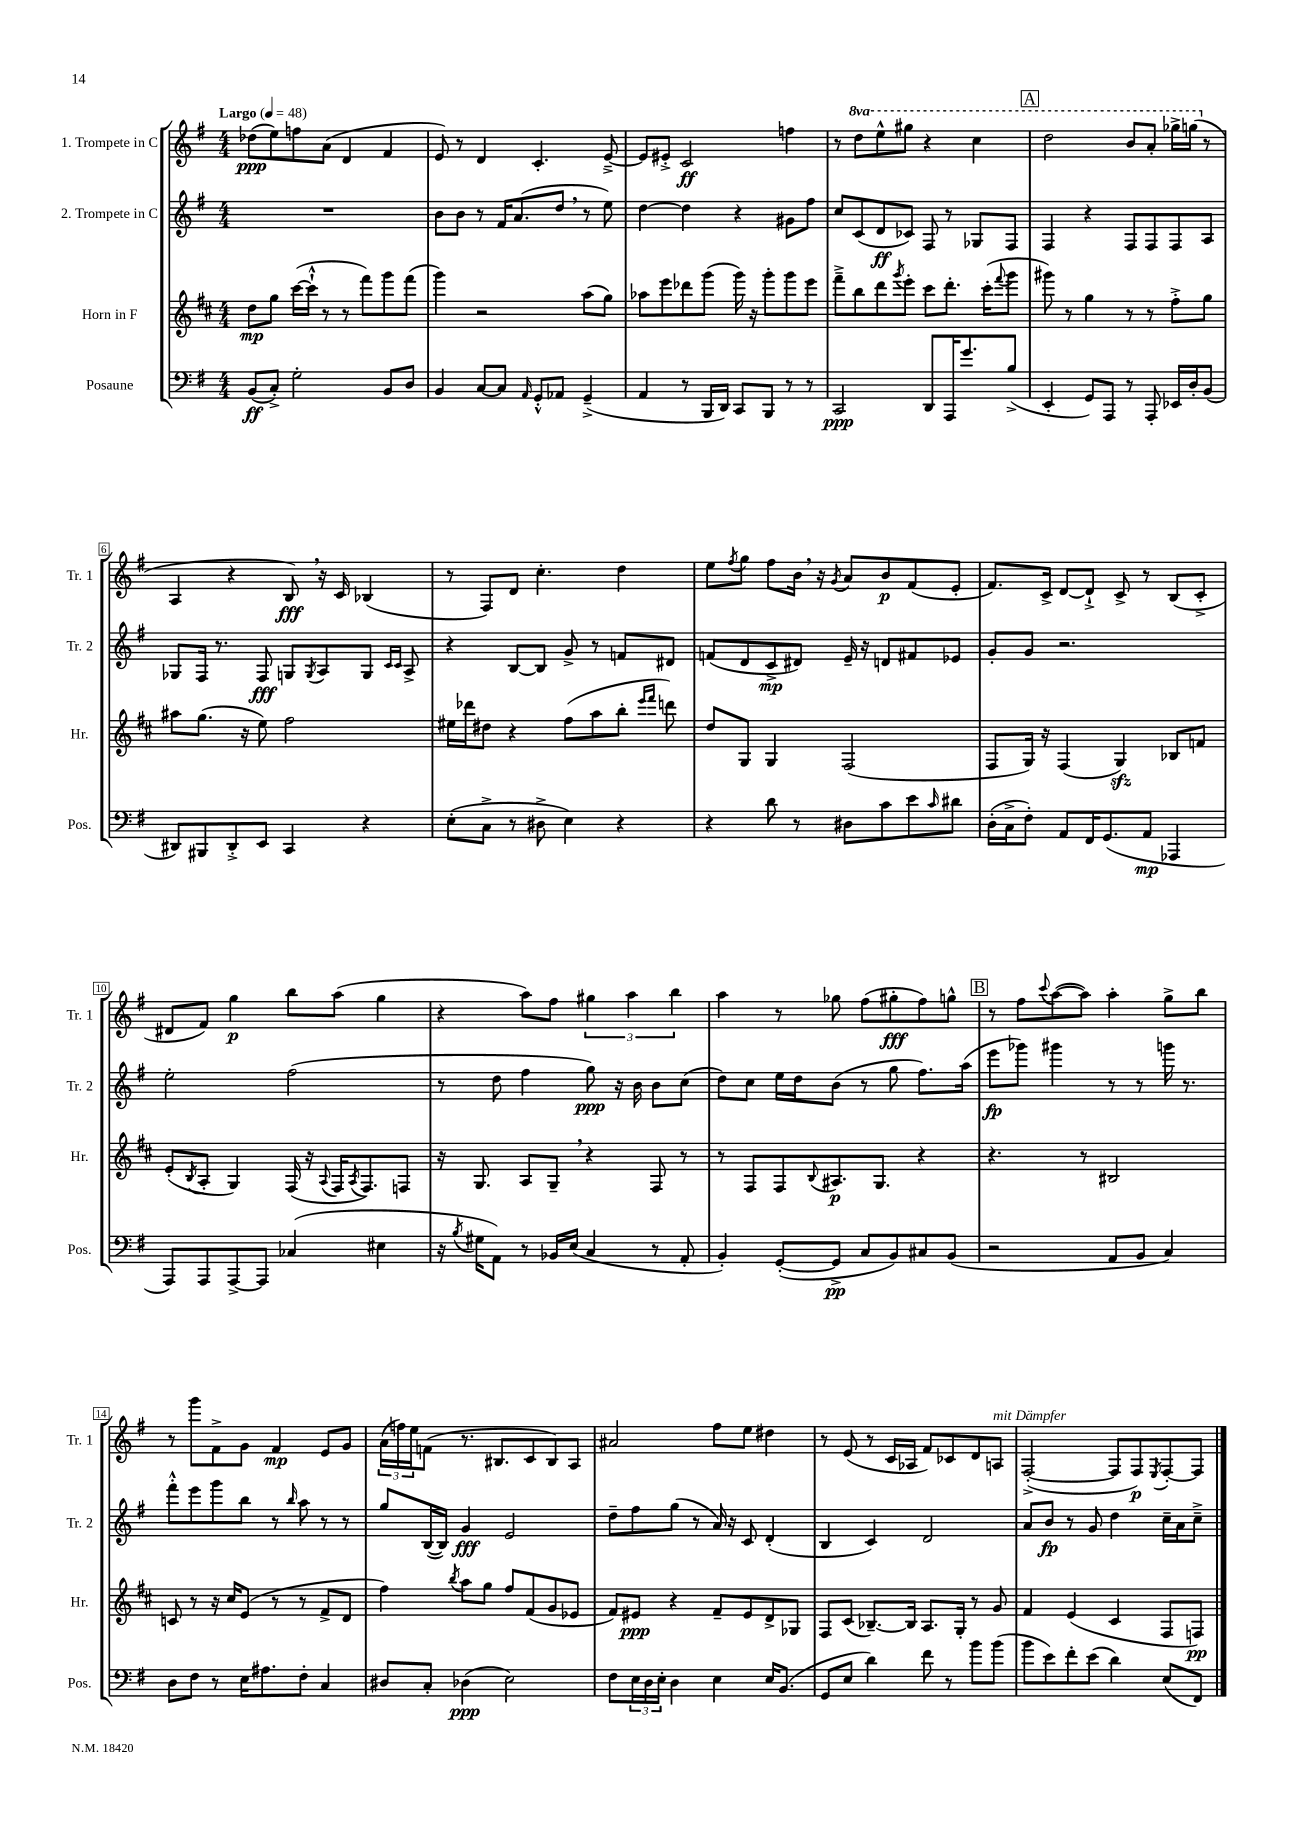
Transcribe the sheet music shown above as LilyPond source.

<<
\new StaffGroup <<
\new Staff = "s0" \with { instrumentName = "1. Trompete in C" shortInstrumentName = "Tr. 1" } {
    \clef treble \key g \major \numericTimeSignature \time 4/4 \set Staff.ottavationMarkups = #ottavation-simple-ordinals \tempo "Largo" 4 = 48
    des''8\ppp( e''8) f''8 a'8( d'4 fis'4 |
    e'8) r8 d'4 c'4.-. e'8~---> |
    e'8 eis'8-.-> c'2\ff f''4 |
    r8 \ottava #1 d'''8 e'''8-^ gis'''8 r4 c'''4 |
    \mark \markup { \box "A" } d'''2 b''8 a''8-. ges'''16-> g'''16( \ottava #0 r8 |
    a4 r4 b8\fff) \breathe r16 c'16 bes4( |
    r8 fis8) d'8 c''4.-. d''4 |
    e''8 \acciaccatura { fis''8 } g''8 fis''8 b'16 \breathe r16 \acciaccatura { g'8 } a'8 b'8\p fis'8( e'8-. |
    fis'8.) c'16-> d'8~ d'8-!-> c'8-> r8 b8( c'8-.-> |
    dis'8 fis'8) g''4\p b''8 a''8( g''4 |
    r4 a''8) fis''8 \tuplet 3/2 { gis''4 a''4 b''4 } |
    a''4 r8 ges''8 fis''8( gis''8-.\fff fis''8) g''8-^ |
    \mark \markup { \box "B" } r8 fis''8 \appoggiatura { c'''8 } a''8~( a''8) a''4-. g''8-> b''8 |
    r8 g'''8 fis'8-> g'8 fis'4\mp e'8 g'8 |
    \tuplet 3/2 { a'16( f''16) e''16 } f'8( r8. bis8. c'8 bis8) a8 |
    ais'2 fis''8 e''8 dis''4 |
    r8 e'8( r8 c'16 aes16 fis'8) ces'8 d'8 a8^\markup { \italic "mit Dämpfer" } |
    fis2~-.->( fis8 fis8\p) \acciaccatura { e8 } fis8~-. fis8 \bar "|." |
}
\new Staff = "s1" \with { instrumentName = "2. Trompete in C" shortInstrumentName = "Tr. 2" } {
    \clef treble \key g \major \numericTimeSignature \time 4/4
    R1 |
    b'8 b'8 r8 fis'16 a'8.( d''8 \breathe r8 e''8) |
    d''4~ d''4 r4 gis'8 fis''8 |
    c''8 c'8( d'8\ff ces'8) fis8 r8 ges8 fis8 |
    \mark \markup { \box "A" } fis4 r4 fis8 fis8 fis8 a8 |
    ges8 fis16 r8. fis8\fff g8 \acciaccatura { g8 } a8 g8 \grace { c'16 c'16 } a8-> |
    r4 b8~ b8 g'8-> r8 f'8 dis'8 |
    f'8( d'8 c'8->\mp dis'8) e'16-- r16 d'8 fis'8 ees'8 |
    g'8-. g'8 r2. |
    e''2-. fis''2( |
    r8 d''8 fis''4 g''8\ppp) r16 b'16 b'8 c''8( |
    d''8) c''8 e''16 d''16 b'8( r8 g''8 fis''8.) a''16( |
    \mark \markup { \box "B" } e'''8\fp ges'''8) gis'''4 r8 r8 g'''16 r8. |
    fis'''8-.-^ e'''8 g'''8 b''8 r8 \grace { b''16 } a''8 r8 r8 |
    g''8 b16~( b16) g'4\fff e'2 |
    d''8-- fis''8 g''8( r8 a'16) r16 c'8 d'4-.( |
    b4 c'4) d'2 |
    a'8 b'8\fp r8 g'8 d''4 c''16-- a'16 c''8---> \bar "|." |
}
\new Staff = "s2" \with { instrumentName = "Horn in F" shortInstrumentName = "Hr." } {
    \clef treble \key d \major \numericTimeSignature \time 4/4
    d''8\mp g''8 cis'''16~( cis'''16-!-^ r8 r8 fis'''8) g'''8 fis'''8( |
    g'''4) r2 a''8( g''8) |
    aes''8 e'''8 des'''8 g'''8( g'''16) r16 g'''8-. g'''8 e'''8 |
    fis'''8---> b''8 d'''8 \acciaccatura { g'''8 } e'''8-. cis'''8 d'''8.-. cis'''16-.( \appoggiatura { fis'''8 } g'''8 |
    \mark \markup { \box "A" } gis'''8) r8 g''4 r8 r8 fis''8-.-> g''8 |
    ais''8 g''8.( r16 e''8) fis''2 |
    eis''16 des'''16 dis''8 r4 fis''8( a''8 b''8-. \grace { e'''16 fis'''16 } d'''8) |
    d''8 g8 g4 fis2( |
    fis8 g16) r16 fis4( g4\sfz) bes8 f'8 |
    e'8-.( \acciaccatura { b8 } a8-. g4) fis16( r16 \appoggiatura { a8 } fis16 \acciaccatura { a8 } fis8.) f8 |
    r16 g8. a8 g8-- \breathe r4 fis8 r8 |
    r8 fis8 fis8 \appoggiatura { b8 } ais8.\p g8. r4 |
    \mark \markup { \box "B" } r4. r8 bis2 |
    c'8 r8 r16 cis''16 e'8( r8 r8 fis'8-> d'8 |
    fis''4) \acciaccatura { b''8 } a''8 g''8 fis''8 fis'8( g'8 ees'8 |
    fis'8) eis'8\ppp r4 fis'8-- eis'8 d'8-> ges8 |
    fis8 cis'8( bes8.~--) bes16 a8. g16-. r8 g'8 |
    fis'4 e'4( cis'4 fis8 f8\pp) \bar "|." |
}
\new Staff = "s3" \with { instrumentName = "Posaune" shortInstrumentName = "Pos." } {
    \clef bass \key g \major \numericTimeSignature \time 4/4
    b,8\ff( c8-.->) g2-. b,8 d8 |
    b,4 c8~ c8 \grace { a,16 } g,8-.-^ aes,8 g,4--->( |
    a,4 r8 b,,16 d,16) c,8 b,,8 r8 r8 |
    c,2\ppp d,8 a,,16 g'8. b8->( |
    \mark \markup { \box "A" } e,4-. g,8) a,,8 r8 a,,8-. ees,16 d16-. b,8( |
    dis,8) bis,,8 dis,8-.-> e,8 c,4 r4 |
    e8-.( c8-> r8 dis8-> e4) r4 |
    r4 d'8 r8 dis8 c'8 e'8 \grace { c'16 } dis'8 |
    d16-.( c16-> fis8-.) a,8 fis,16 g,8.( a,8\mp aes,,4 |
    a,,8) a,,8 a,,8~-> a,,8 ces4( eis4 |
    r16 \acciaccatura { b8 } gis16 a,8) r8 bes,16 e16( c4 r8 a,8-. |
    b,4-.) g,8~-.( g,8->\pp c8 b,8) cis8 b,8( |
    \mark \markup { \box "B" } r2 a,8 b,8 c4) |
    d8 fis8 r8 e16 ais8. fis8-. c4 |
    dis8 c8-. des4\ppp( e2) |
    fis8 \tuplet 3/2 { e16 d16 e16-. } d4 e4 e16 b,8.( |
    g,8 e8 d'4) fis'8 r8 b'8 b'8( |
    b'8 e'8) fis'8-. e'8( d'4) e8( fis,8) \bar "|." |
}
>>
>>
\layout { \context { \Score \override BarNumber.stencil = #(make-stencil-boxer 0.1 0.3 ly:text-interface::print) } }
